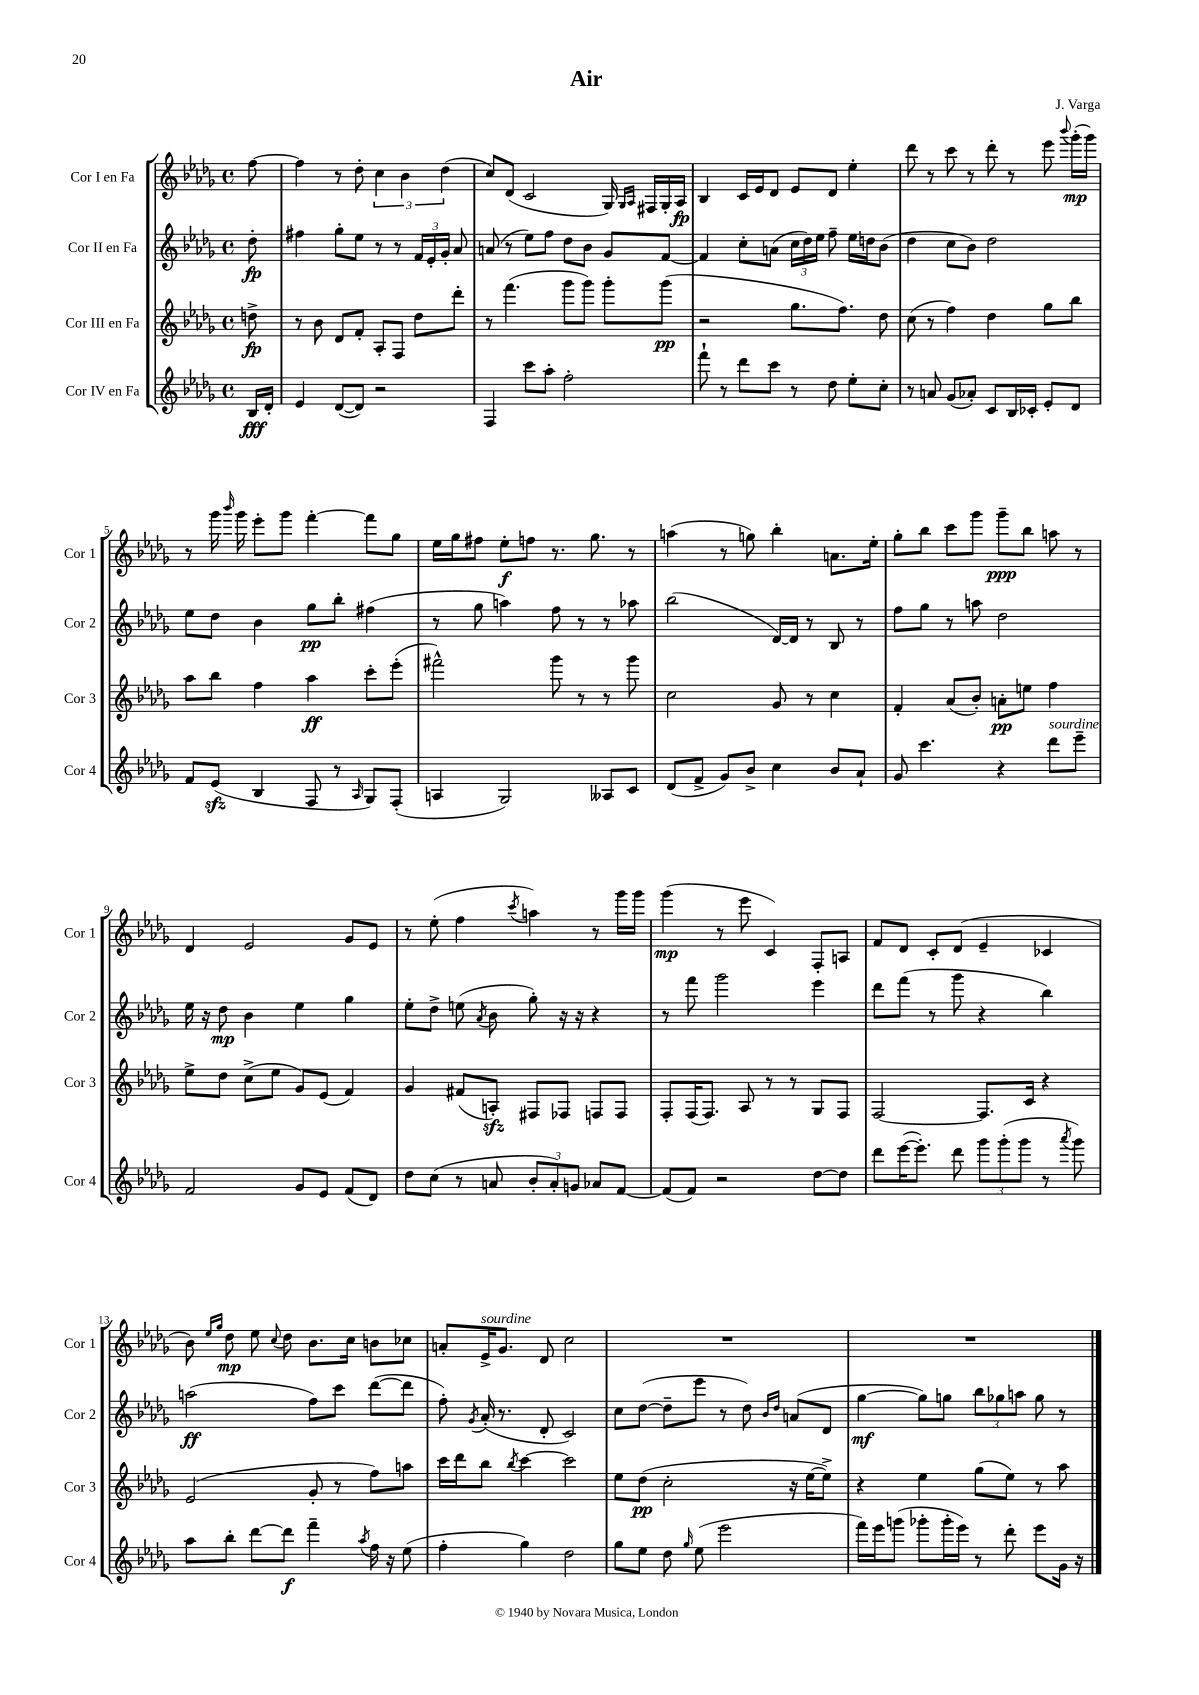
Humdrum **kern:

**kern	**dynam	**kern	**dynam	**kern	**dynam	**kern	**dynam
*part4	*part4	*part3	*part3	*part2	*part2	*part1	*part1
*staff4	*staff4	*staff3	*staff3	*staff2	*staff2	*staff1	*staff1
*I"Cor IV en Fa	*	*I"Cor III en Fa	*	*I"Cor II en Fa	*	*I"Cor I en Fa	*
*I'Cor 4	*	*I'Cor 3	*	*I'Cor 2	*	*I'Cor 1	*
*clefG2	*	*clefG2	*	*clefG2	*	*clefG2	*
*k[b-e-a-d-g-]	*	*k[b-e-a-d-g-]	*	*k[b-e-a-d-g-]	*	*k[b-e-a-d-g-]	*
*M4/4	*	*M4/4	*	*M4/4	*	*M4/4	*
*met(c)	*	*met(c)	*	*met(c)	*	*met(c)	*
=	=	=	=	=	=	=	=
16B-/LL	fff	8ddn^\	fp	8dd-'\	fp	[8ff\	.
16d-'/JJ	.	.	.	.	.	.	.
=1	=1	=1	=1	=1	=1	=1	=1
4e-/	.	8r	.	4ff#X\	.	4ff\]	.
.	.	8b-\	.	.	.	.	.
([8d-/L	.	8d-/L	.	8gg-'\L	.	8r	.
8d-/J])	.	8f'/J	.	8ee-\J	.	8dd-'\	.
2r	.	8A-'/L	.	8r	.	6cc\	.
.	.	8F/J	.	8r	.	.	.
.	.	.	.	.	.	6b-\	.
.	.	8dd-\L	.	24f/LL	.	.	.
.	.	.	.	24e-'/	.	.	.
.	.	.	.	24g-'/JJ	.	(6dd-\	.
.	.	8ddd-'\J	.	8a-/	.	.	.
=2	=2	=2	=2	=2	=2	=2	=2
4F/	.	8r	.	(8an/	.	8cc/L)	.
.	.	(4.fff\	.	8r	.	(8d-/J	.
8ccc\L	.	.	.	8ee-\L)	.	2c/	.
8aa-'\J	.	.	.	8ff\J	.	.	.
2ff'\	.	8ggg-\L	.	8dd-\L	.	.	.
.	.	8ggg-\J)	.	8b-\J	.	.	.
.	.	8ggg-'\L	.	8g-/L	.	16G-/)	.
.	.	.	.	.	.	16qqG-/LL	.
.	.	.	.	.	.	16qqA-/JJ	.
.	.	.	.	.	.	16F#X/LL	.
.	.	(8ggg-\J	pp	[8f/J	.	16G-'/	.
.	.	.	.	.	.	16A-/JJ	fp
=3	=3	=3	=3	=3	=3	=3	=3
8fff`\	.	2r	.	4f/]	.	4B-/	.
8r	.	.	.	.	.	.	.
8ddd-\L	.	.	.	8cc'\L	.	16c/LL	.
.	.	.	.	.	.	16e-/J	.
8ccc\J	.	.	.	(8an\J	.	8d-/J	.
8r	.	8.gg-\L	.	24cc\LL	.	8e-/L	.
.	.	.	.	24dd-\)	.	.	.
.	.	.	.	24ee-\JJ	.	.	.
8dd-\	.	.	.	8ff~\	.	8d-/J	.
.	.	8.ff\J)	.	.	.	.	.
8ee-'\L	.	.	.	16ee-\LL	.	4ee-'\	.
.	.	.	.	16ddn\J	.	.	.
8cc'\J	.	8dd-\	.	(8b-\J	.	.	.
=4	=4	=4	=4	=4	=4	=4	=4
8r	.	(8cc\	.	4dd-\	.	8ddd-\	.
8an/	.	8r	.	.	.	8r	.
(8g-/L	.	4ff\)	.	8cc\L	.	8ccc\	.
8a-X'/J)	.	.	.	8b-\J)	.	8r	.
8c/L	.	4dd-\	.	2dd-\	.	8ddd-'\	.
16B-/L	.	.	.	.	.	8r	.
16c-X'/JJ	.	.	.	.	.	.	.
8e-'/L	.	8gg-\L	.	.	.	8eee-\	.
.	.	.	.	.	.	8qqbbb-/	.
8d-/J	.	8bb-\J	.	.	.	(16ggg-'\LL	mp
.	.	.	.	.	.	16ggg-\JJ)	.
!!LO:LB:g=z
=5	=5	=5	=5	=5	=5	=5	=5
8f/L	.	8aa-\L	.	8ee-\L	.	8r	.
(8e-zz/J	.	8bb-\J	.	8dd-\J	.	16ggg-\	.
.	.	.	.	.	.	16qqbbb-/	.
.	.	.	.	.	.	16ggg-\	.
4B-/	.	4ff\	.	4b-\	.	8eee-'\L	.
.	.	.	.	.	.	8ggg-\J	.
8F/	.	4aa-\	ff	8gg-\L	pp	[4fff'\	.
8r	.	.	.	8bb-'\J	.	.	.
16qqA-/	.	.	.	.	.	.	.
8G-/L)	.	8ccc'\L	.	(4ff#X\	.	8fff\L]	.
(8F'/J	.	(8eee-'\J	.	.	.	8gg-\J	.
=6	=6	=6	=6	=6	=6	=6	=6
4An/	.	2fff#X^^\)	.	8r	.	16ee-\LL	.
.	.	.	.	.	.	16gg-\J	.
.	.	.	.	8gg-\	.	8ff#X\J	.
2G-/)	.	.	.	4aan\)	.	8ee-'\L	f
.	.	.	.	.	.	8ffn\J	.
.	.	8ggg-\	.	8ff\	.	8.r	.
.	.	8r	.	8r	.	.	.
.	.	.	.	.	.	8.gg-\	.
8A--X/L	.	8r	.	8r	.	.	.
8c/J	.	8ggg-\	.	8aa-X\	.	8r	.
=7	=7	=7	=7	=7	=7	=7	=7
(8d-/L	.	2cc\	.	(2bb-\	.	(4aan\	.
8f^/J	.	.	.	.	.	.	.
8g-/L)	.	.	.	.	.	8r	.
8b-^/J	.	.	.	.	.	8ggn\)	.
4cc\	.	8g-/	.	[16d-/LL)	.	4bb-'\	.
.	.	.	.	16d-/JJ]	.	.	.
.	.	8r	.	8r	.	.	.
8b-/L	.	4cc\	.	8B-/	.	8.an\L	.
8a-`/J	.	.	.	8r	.	.	.
.	.	.	.	.	.	16ee-'\Jk	.
=8	=8	=8	=8	=8	=8	=8	=8
8g-/	.	4f'/	.	8ff\L	.	8gg-'\L	.
4.ccc\	.	.	.	8gg-\J	.	8bb-\J	.
.	.	(8a-/L	.	8r	.	8ccc\L	.
.	.	8b-'/J)	.	8aan\	.	8ggg-\J	.
4r	.	8an'\L	pp	2dd-\	.	8ggg-~\L	ppp
.	.	8een\J	.	.	.	8bb-\J	.
!LO:TX:a:i:t=sourdine	!	!	!	!	!	!	!
8ddd-\L	.	4ff\	.	.	.	8aan\	.
8eee-~\J	.	.	.	.	.	8r	.
!!LO:LB:g=z
=9	=9	=9	=9	=9	=9	=9	=9
2f/	.	8ee-^\L	.	16ee-\	.	4d-/	.
.	.	.	.	16r	.	.	.
.	.	8dd-\J	.	8dd-\	mp	.	.
.	.	(8cc^\L	.	4b-\	.	2e-/	.
.	.	8ee-\J	.	.	.	.	.
8g-/L	.	8g-/L)	.	4ee-\	.	.	.
8e-/J	.	(8e-/J	.	.	.	.	.
(8f/L	.	4f/)	.	4gg-\	.	8g-/L	.
8d-/J)	.	.	.	.	.	8e-/J	.
=10	=10	=10	=10	=10	=10	=10	=10
8dd-\L	.	4g-/	.	8ee-'\L	.	8r	.
(8cc\J	.	.	.	8dd-^\J	.	(8ee-'\	.
8r	.	(8f#X/L	.	(8een\	.	4ff\	.
.	.	.	.	8qa-/	.	.	.
8an/	.	8Anzz'/J)	.	8b-\	.	.	.
.	.	.	.	.	.	8qccc/	.
12b-'/L	.	8F#X/L	.	8gg-'\)	.	4aan\)	.
12a'/)	.	.	.	.	.	.	.
.	.	8F-X/J	.	16r	.	.	.
12gn/J	.	.	.	.	.	.	.
.	.	.	.	16r	.	.	.
8a-X/L	.	8Fn/L	.	4r	.	8r	.
[8f/J	.	8F/J	.	.	.	16ggg-\LL	.
.	.	.	.	.	.	16ggg-\JJ	.
=11	=11	=11	=11	=11	=11	=11	=11
(8f/L]	.	8F'/L	.	8r	.	(4ggg-\	mp
8f/J)	.	(16F/K	.	8fff\	.	.	.
.	.	8.F/J)	.	.	.	.	.
2r	.	.	.	2ggg-\	.	8r	.
.	.	8A-/	.	.	.	8eee-\	.
.	.	8r	.	.	.	4c/)	.
.	.	8r	.	.	.	.	.
[8dd-\L	.	8G-/L	.	4eee-\	.	8F'/L	.
8dd-\J]	.	8F/J	.	.	.	8An/J	.
=12	=12	=12	=12	=12	=12	=12	=12
8ddd-\L	.	[2F/	.	8ddd-\L	.	8f/L	.
([16eee-\K	.	.	.	(8fff\J	.	8d-/J	.
8.eee-'\J])	.	.	.	.	.	.	.
.	.	.	.	8r	.	8c'/L	.
8ddd-\	.	.	.	8ggg-\	.	(8d-/J	.
12ggg-\L	.	8.F/L]	.	4r	.	4e-~/	.
(12ggg-'\	.	.	.	.	.	.	.
12ggg-\J	.	.	.	.	.	.	.
.	.	16c/Jk	.	.	.	.	.
8r	.	4r	.	4bb-\)	.	4c-X/	.
8qaaa-/	.	.	.	.	.	.	.
8ggg-\)	.	.	.	.	.	.	.
!!LO:LB:g=z
=13	=13	=13	=13	=13	=13	=13	=13
8aa-\L	.	(2e-/	.	(2aan\	ff	8b-\)	.
.	.	.	.	.	.	16qqee-/LL	.
.	.	.	.	.	.	16qqgg-/JJ	.
8bb-'\J	.	.	.	.	.	8dd-\	mp
[8ddd-\L	.	.	.	.	.	8ee-\	.
.	.	.	.	.	.	8qqcc/	.
8ddd-\J]	f	.	.	.	.	8dd-\	.
4fff~\	.	8g-'/	.	8ff\L)	.	8.b-\L	.
.	.	8r	.	8ccc\J	.	.	.
.	.	.	.	.	.	16cc\Jk	.
8qaa-/	.	.	.	.	.	.	.
16ff\	.	8ff\L)	.	([8ddd-\L	.	8bn\L	.
16r	.	.	.	.	.	.	.
(8ee-\	.	8aan\J	.	8ddd-\J]	.	8cc-X\J	.
=14	=14	=14	=14	=14	=14	=14	=14
4ff'\	.	16ccc\LL	.	8ff'\)	.	8an'/L	.
.	.	16ddd-\J	.	.	.	.	.
.	.	.	.	8qg-/	.	.	.
!	!	!	!	!	!	!LO:TX:a:i:t=sourdine	!
.	.	8bb-\J	.	(16a-'/	.	16e-^/K	.
.	.	.	.	8.r	.	8.g-/J	.
.	.	8qbb-/	.	.	.	.	.
4gg-\)	.	[4ccc\	.	.	.	.	.
.	.	.	.	8d-'/	.	8d-/	.
2dd-\	.	2ccc\]	.	2c/)	.	2cc\	.
=15	=15	=15	=15	=15	=15	=15	=15
8gg-\L	.	8ee-\L	.	8cc\L	.	1r	.
8ee-\J	.	(8dd-\J	pp	([8dd-\J	.	.	.
8dd-\	.	2cc'\	.	8dd-~\L]	.	.	.
16qqgg-/	.	.	.	.	.	.	.
(8ee-\	.	.	.	8eee-\J	.	.	.
2eee-\	.	.	.	8r	.	.	.
.	.	.	.	8dd-\)	.	.	.
.	.	.	.	16qqb-/LL	.	.	.
.	.	.	.	16qqdd-/JJ	.	.	.
.	.	16r	.	(8an/L	.	.	.
.	.	[16ee-\KL	.	.	.	.	.
.	.	8ee-^\J])	.	8d-/J	.	.	.
=16	=16	=16	=16	=16	=16	=16	=16
16fff\LL)	.	4r	.	[4gg-\	mf	1r	.
16eee-\J	.	.	.	.	.	.	.
(8gggn\J	.	.	.	.	.	.	.
8ggg-X'\L	.	4ee-\	.	8gg-\L])	.	.	.
16ggg-'\L	.	.	.	8ggn\J	.	.	.
16eee-\JJ)	.	.	.	.	.	.	.
8r	.	(8gg-\L	.	12bb-\L	.	.	.
.	.	.	.	12gg-X\	.	.	.
8ddd-'\	.	8ee-\J)	.	.	.	.	.
.	.	.	.	12aan\J	.	.	.
8eee-\L	.	8r	.	8gg-\	.	.	.
16g-\Jk	.	8aa-\	.	8r	.	.	.
16r	.	.	.	.	.	.	.
==	==	==	==	==	==	==	==
*-	*-	*-	*-	*-	*-	*-	*-
